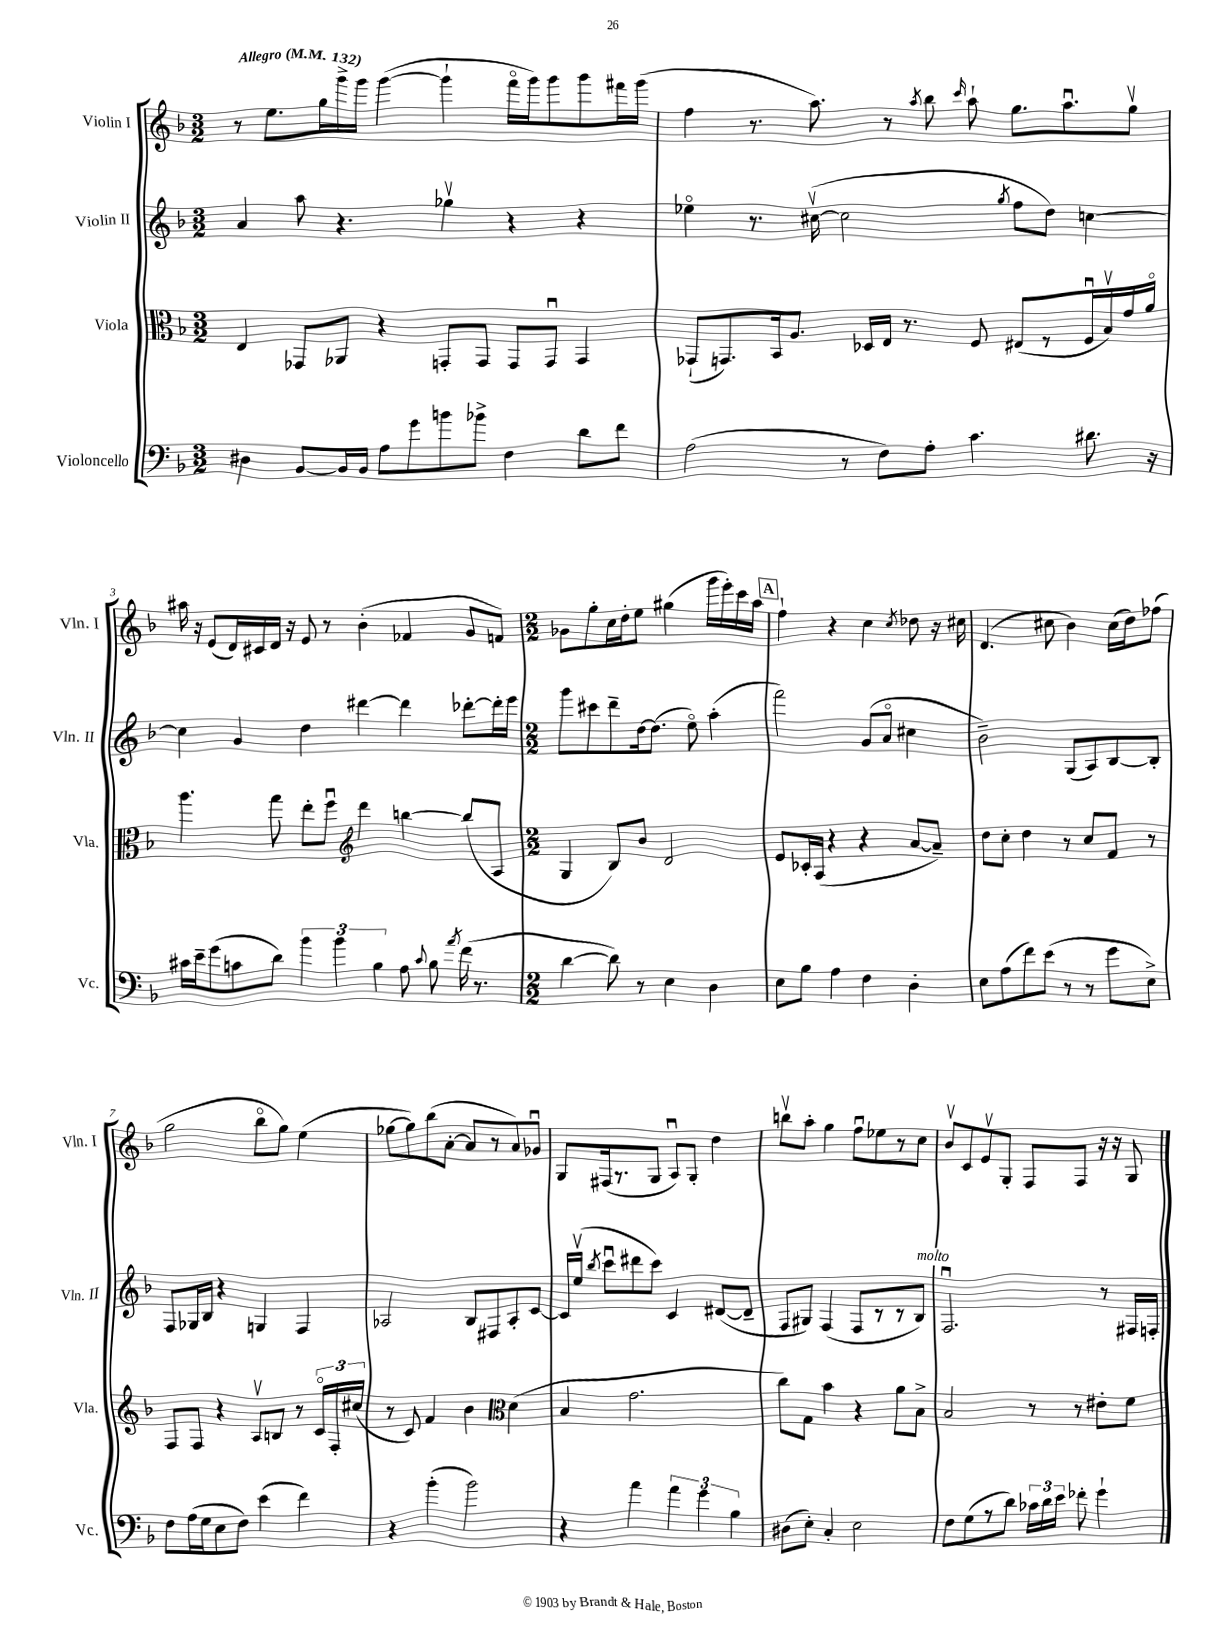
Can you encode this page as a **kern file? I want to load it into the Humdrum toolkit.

**kern	**kern	**kern	**kern
*staff4	*staff3	*staff2	*staff1
*clefF4	*clefC3	*clefG2	*clefG2
*k[b-]	*k[b-]	*k[b-]	*k[b-]
*M3/2	*M3/2	*M3/2	*M3/2
*MM132	*MM132	*MM132	*MM132
4D#\	4E/	4a/	8r
.	.	.	8.ee\L
[8BB-/L	8GG-/L	8aa\	.
.	.	.	16gg\L
16BB-/]L	8AA-/J	4.r	16ggg^\
16BB-/JJ	.	.	16ggg\JJ
8A\L	4r	.	([4ggg\
8g\	.	.	.
8b\	8GG'/L	4gg-v\	4ggg`\]
8b-^\J	8GG/J	.	.
4F\	8GG/L	4r	16fffo\LL
.	.	.	16ggg\J)
.	8GGu/J	.	8ggg\
8d\L	4GG/	4r	8ggg\
8f\J	.	.	16fff#\L
.	.	.	(16ggg\JJ
=	=	=	=
(2A\	(8GG-`/L	4ee-o\	4ff\
.	8.GG/)	.	.
.	.	8.r	8.r
.	16BB-/k	.	.
.	8.A/J	.	.
.	.	([16cc#v\	8.aa\)
8r	.	2cc#\]	.
.	16D-/LL	.	.
8F\L)	16E/JJ	.	8r
.	8.r	.	.
.	.	.	8qaa/
8A'\J	.	.	8bb-\
.	.	.	16qqccc/
4.c\	8F/	.	8aa`\
.	.	8qgg/	.
.	(8E#/L	8ff\L	8.gg\L
.	8r	8dd\J)	.
.	.	.	8.aau\
8.d#\	16Fu/L	[4cc\	.
.	16B-v/)	.	.
.	16g/	.	8ggv\J
16r	16ao/JJ	.	.
=	=	=	=
16c#\LL	4.aa\	4cc\]	16aa#\
16e~\J	.	.	16r
(8g\	.	.	(8e/L
8c\	.	4g/	16d/L)
.	.	.	16c#/
8d\J)	8gg\	.	16d/JJ
.	.	.	16r
6b-\	8ee'\L	4dd\	8e/
.	8ffu\J	.	8r
6b-\	.	.	.
*	*clefG2	*	*
.	4ddd\	[4ddd#\	(4b-'\
6B-\	.	.	.
8A\	[4bb\	4ddd#\]	4f-/
8qqc/	.	.	.
8B-\	.	.	.
8qa/	.	.	.
(16f\	(8bb/]L	[8ddd-'\L	8g/L
8.r	.	.	.
.	8A/J	16ddd-'\]L	8f/J)
.	.	16eee\JJ	.
=	=	=	=
*M2/2	*M2/2	*M2/2	*M2/2
[4d\	4G/	8ggg\L	8g-\L
.	.	8ccc#\	8gg'\
8d\])	8B-/L)	8ddd~\	16cc\L
.	.	.	16dd'\J
8r	8b-/J	[16dd\k	8ee\J
.	.	(8.dd\]J	.
4E\	2d/	.	(4gg#\
.	.	8eeo\)	.
4D\	.	(4aa'\	16ggg\LL
.	.	.	16eee'\)
.	.	.	16ccc\
.	.	.	16aa\JJ
=	=	=	=
8E\L	8e/L	2fff\)	4ff`\
8B-\J	16c-'/L	.	.
.	(16A/JJ	.	.
4A\	4r	.	4r
4F\	4r	(8g/L	4cc\
.	.	8ao/J	.
.	.	.	8qcc/
4D'\	[8a/L	4cc#\	8dd-\
.	8a~/]J)	.	16r
.	.	.	16cc#\
=	=	=	=
8E\L	8dd\L	2b-~\)	(4.d/
(8A\	8cc'\J	.	.
8f\)	4dd\	.	.
(8e\J	.	.	8cc#\
8r	8r	(8G/L	4b-\)
8r	8cc/L	8A/)	.
8g\L	8f/J	[8B-/	(16cc#\LL
.	.	.	16dd\J)
8E^\J)	8r	8B-'/]J	(8ff-\J
=	=	=	=
8F\L	8F/L	8F/L	2gg\
(16A\L	8F/J	16G-/L	.
16G\J	.	16B-/JJ	.
8E\	4r	4r	.
8F\J)	.	.	.
(4e\	8Av/L	4G/	8bb-o\L
.	8B/J	.	8gg\J)
4f\)	8r	4F/	(4ee\
.	24co/LL	.	.
.	24F'/	.	.
.	(24cc#/JJ	.	.
=	=	=	=
4r	8r	2A-/	[8gg-\L
.	8c/)	.	8gg-\])
(4b-'\	4f/	.	(8bb-\
.	.	.	[8a'\J
2b-\)	4b-\	8B-/L	8a/]L
.	.	8F#/	8r
*	*clefC3	*	*
.	(4d\	8A-'/	8a/)
.	.	[8c/J	8g-u/J
=	=	=	=
4r	4B-/	16c/]LL	8G/L
.	.	(16eev/JJ	.
.	.	8qbb-/	.
.	.	8cccu\L	(16F#/k
.	.	.	8.r
4a\	2.g\	8ddd#\	.
.	.	8ccc\J)	8G/J
6a\	.	4c/	8Au/L)
.	.	.	8G'/J
6g\	.	.	.
.	.	([8d#/L	4dd\
6B-\	.	.	.
.	.	8d#~/]J	.
=	=	=	=
(8D#\L	8cc\L)	8F/L	8bbv\L
8E'\J)	8G\J	8G#/J)	8aa'\J
4C'/	4b-\	(4F/	4gg\
2E\	4r	8F/L	8ffu\L
.	.	8r	8ee-\
.	8a\L	8r	8r
.	8B-^\J	8B-/J)	8cc\J
=	=	=	=
8F\L	2B-/	2.Fu/	8b-v/L
(8G\	.	.	8c/
8r	.	.	8ev/
8d\J)	.	.	8G'/J
24c-\LL	8r	.	8F/L
24d\	.	.	.
24e\JJ	.	.	.
8f-'\	8r	.	8F/J
4g`\	8e#'\L	8r	16r
.	.	.	16r
.	8f\J	16F#/LL	8G/
.	.	16F'/JJ	.
==	==	==	==
*-	*-	*-	*-
